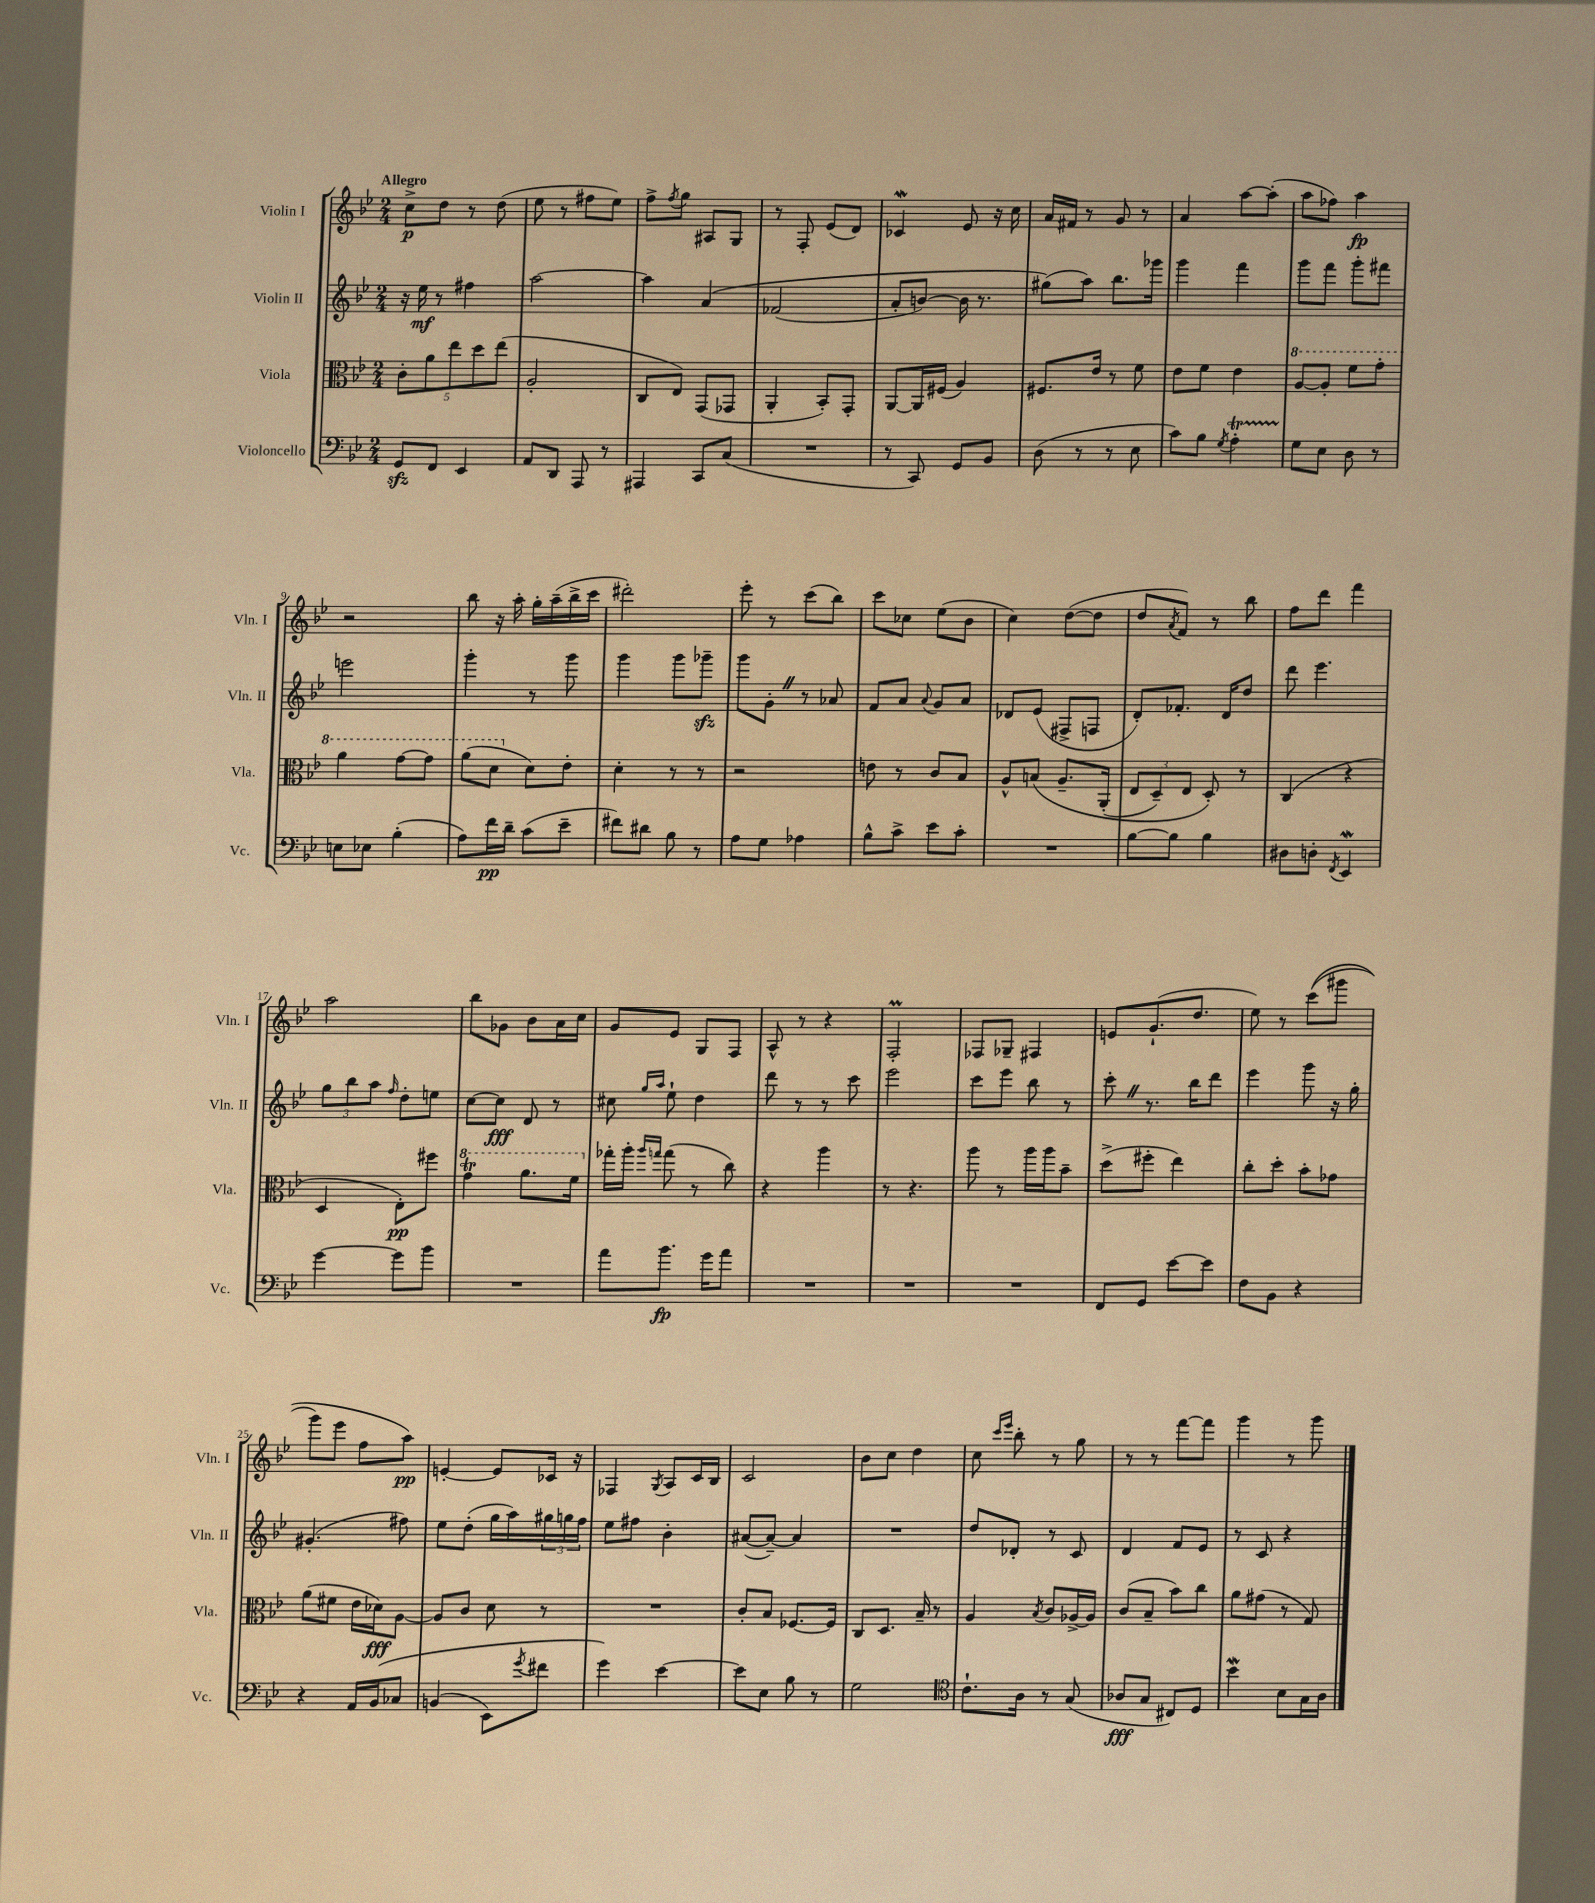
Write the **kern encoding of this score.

**kern	**kern	**kern	**kern
*staff4	*staff3	*staff2	*staff1
*clefF4	*clefC3	*clefG2	*clefG2
*k[b-e-]	*k[b-e-]	*k[b-e-]	*k[b-e-]
*M2/4	*M2/4	*M2/4	*M2/4
8GG	10c'	16r	8cc^
.	.	16ee-	.
.	10a	.	.
8FF	.	8r	8dd
.	10ee-	.	.
4EE-	.	4ff#	8r
.	10dd	.	.
.	.	.	(8dd
.	(10ee-	.	.
=	=	=	=
8AA	2A'	[2aa	8ee-
8DD	.	.	8r
8AAA	.	.	8ff#
8r	.	.	8ee-)
=	=	=	=
4AAA#	8C	4aa]	8ff^
.	.	.	8qff
.	8E-)	.	8gg
8CC	(8GG	&(4a	8A#
(8C	8GG-	.	8G
=	=	=	=
2r	4AA'	(2f-	8r
.	.	.	8F'
.	8BB-')	.	(8e-
.	8GG'	.	8d)
=	=	=	=
8r	[8AA	8a'	4c-
8CC)	16AA]	[8b)	.
.	(16F#	.	.
8GG	4A)	16b]	8e-
.	.	8.r	.
8BB-	.	.	16r
.	.	.	16cc
=	=	=	=
(8D	8.F#	(8gg#&)	16a
.	.	.	16f#
8r	.	8aa)	8r
.	16e-	.	.
8r	8r	8.bb-	8g
8E-	8f	.	8r
.	.	16ggg-	.
=	=	=	=
8c)	8e-	4ggg	4a
8B-	8f	.	.
8qG	.	.	.
4A'	4e-	4fff	[8aa
.	.	.	(8aa']
=	=	=	=
8G	[8a	8ggg	8aa
8E-	8a']	8fff	8ff-)
8D	8ff	8ggg'	4aa
8r	8gg'	8fff#	.
=	=	=	=
8E	4aa	2eee	2r
8E-	.	.	.
(4B-'	[8gg	.	.
.	8gg]	.	.
=	=	=	=
8A)	(8aa	4ggg'	8bb-
16f	8dd	.	16r
16d~	.	.	16aa'
(8c	8d)	8r	16gg'
.	.	.	(16aa~
8e-~	8e-'	8ggg	16bb-^
.	.	.	16ccc
=	=	=	=
8f#)	4d'	4ggg	2ddd#')
8d#	.	.	.
8B-	8r	8ggg	.
8r	8r	8ggg-~	.
=	=	=	=
8A	2r	8ggg	8eee-'
8G	.	8g'	8r
4A-	.	8r	(8ccc
.	.	8a-	8bb-)
=	=	=	=
8B-^^	8e	8f	8ccc
8c^	8r	8a	8cc-
.	.	8qqa	.
8e-	8c	8g	(8ee-
8c'	8B-	8a	8b-
=	=	=	=
2r	8A^^	8d-	4cc)
.	&(8B	(8e-	.
.	8.A~	8F#^	([8dd
.	.	8F	8dd]
.	(16AA'	.	.
=	=	=	=
[8B-	12E-	8d')	8dd
.	12D~)	.	.
.	.	.	8qa
8B-]	.	8.f-'	8f)
.	12E-	.	.
4B-	8D'&)	.	8r
.	.	16d	.
.	8r	8dd	8bb-
=	=	=	=
8D#	(4C	8ddd	8ff
8D'	.	4.eee-	8ddd
8qFF	.	.	.
4EE-	4r	.	4fff
=	=	=	=
[4g	4D	12gg	2aa
.	.	12bb-	.
.	.	12aa	.
.	.	16qqff	.
8g]	8E-')	8dd'	.
8b-	8ff#	8ee	.
=	=	=	=
2r	4gg	[8cc	8bb-
.	.	8cc]	8g-
.	8.aa	8d	8b-
.	.	8r	16a
.	16ff	.	16cc
=	=	=	=
8a	16gg-'	8cc#	8g
.	16aa'	.	.
.	16qqaa	16qqgg	.
.	16qqgg	16qqaa	.
8.b-	(8gg	8ee-`	8e-
.	8r	4dd	8G
16g	.	.	.
8a	8cc)	.	8F
=	=	=	=
2r	4r	8ddd	8A^^
.	.	8r	8r
.	4aa	8r	4r
.	.	8ccc	.
=	=	=	=
2r	8r	2eee-	2F'
.	4.r	.	.
=	=	=	=
2r	8aa	8ccc	8F-
.	8r	8eee-	8G-~
.	16aa	8bb-	4F#
.	16aa	.	.
.	8b-~	8r	.
=	=	=	=
8FF	(8dd^	8ccc'	8e
8GG	8ff#'	8.r	(8.g`
[8e-	4ee-)	.	.
.	.	16bb-	8.dd
8e-]	.	8ddd	.
=	=	=	=
8F	8cc'	4eee-	8ee-)
8BB-	8dd'	.	8r
4r	8b-'	8ggg	&((8ccc
.	8g-	16r	8ggg#
.	.	16gg'	.
=	=	=	=
4r	(8a	(4.g#'	8ggg)
.	8f#	.	8eee-
16AA	16e-	.	8ff
&(16BB-	16d-)	.	.
8C-	[8A	8ff#)	8aa&)
=	=	=	=
(4BB	8A]	8ee-	[4e'
.	8c	(8dd'	.
8EE-)	8d	16gg	8e]
.	.	16aa)	.
8qg	.	.	.
8f#	8r	24gg#	16c-
.	.	24gg	.
.	.	.	16r
.	.	24ff	.
=	=	=	=
4g&)	2r	8ee-	4F-
.	.	8ff#	.
.	.	.	8qG
[4e-	.	4b-'	8A
.	.	.	16c
.	.	.	16B-
=	=	=	=
8e-]	8c'	([8a#	2c
8E-	8B-	8a#~_)	.
8B-	[8.F-	4a#]	.
8r	.	.	.
.	16F-]	.	.
=	=	=	=
2G	8C	2r	8b-
.	8.D	.	8cc
.	.	.	4dd
.	16B-~	.	.
.	8r	.	.
=	=	=	=
*clefC4	*	*	*
8.c`	4A	8dd	8cc
.	.	.	16qqccc
.	.	.	16qqeee-
.	.	8d-'	8bb-'
16A	.	.	.
.	8qB-	.	.
8r	8c	8r	8r
(8G	[16A-^	8c	8gg
.	16A-]	.	.
=	=	=	=
8A-	(8c	4d	8r
8G	8B-~	.	8r
8C#)	8b-)	8f	[8fff
8D	8cc	8e-	8fff]
=	=	=	=
4b-	8a	8r	4ggg
.	(8g#	8c	.
8B-	8r	4r	8r
16G	8G)	.	8ggg
16A	.	.	.
==	==	==	==
*-	*-	*-	*-
